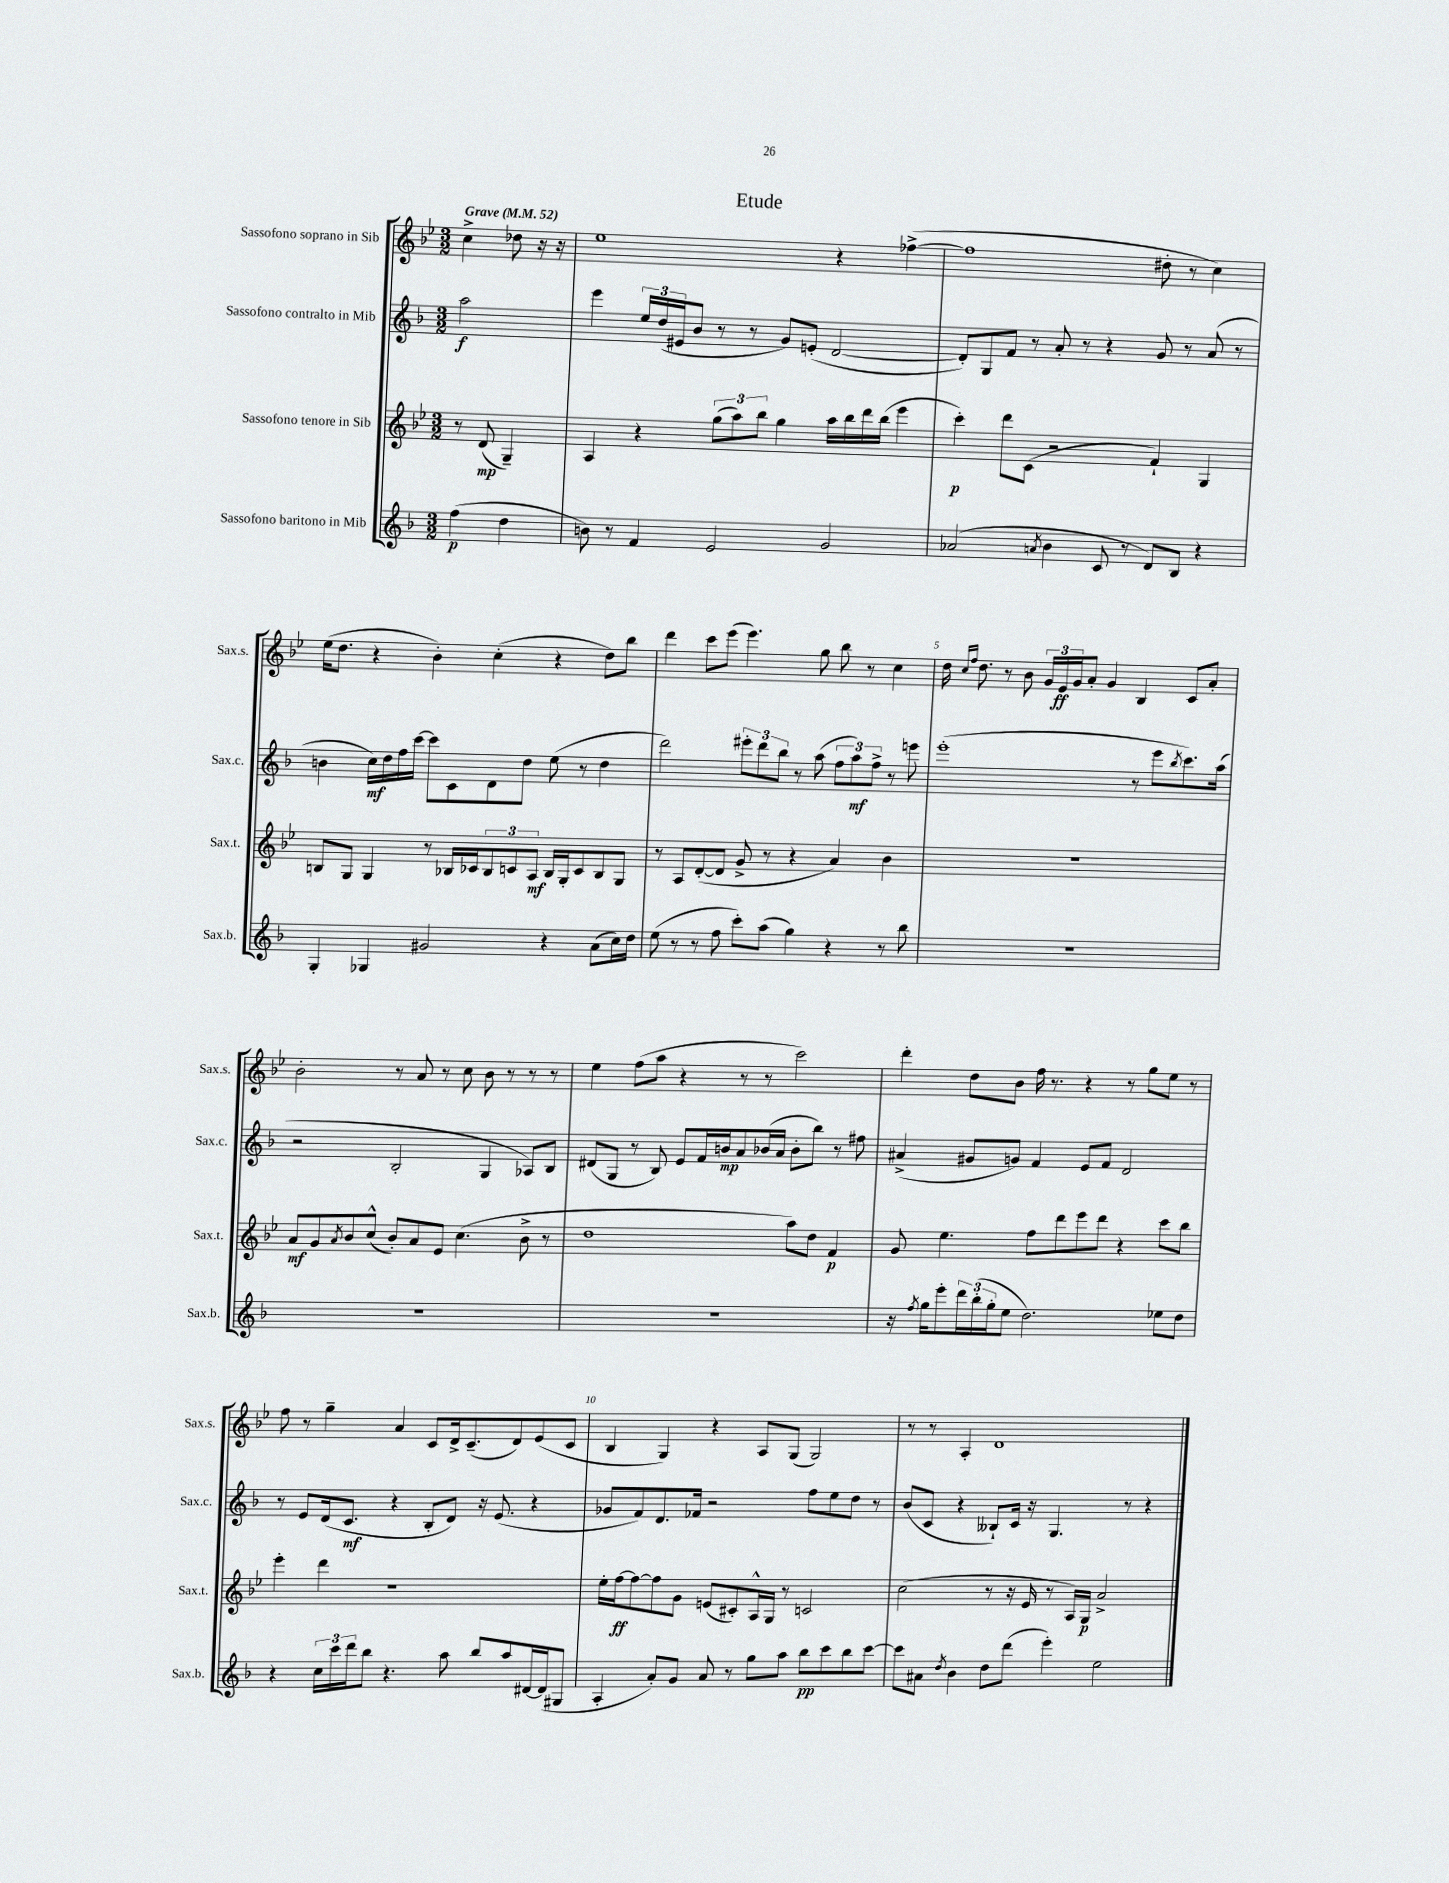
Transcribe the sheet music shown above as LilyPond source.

\header { title = "Etude" }
<<
\new StaffGroup <<
\new Staff = "s0" \with { instrumentName = "Sassofono soprano in Sib" shortInstrumentName = "Sax.s." } {
    \clef treble \key bes \major \numericTimeSignature \time 3/2 \partial 2 \tempo "Grave" 4 = 52
    c''4-> des''8 r16 r16 |
    ees''1 r4 fes''4~->( |
    fes''1 dis''8-. r8 c''4) |
    ees''16( d''8. r4 bes'4-.) c''4-.( r4 d''8) bes''8 |
    d'''4 c'''8 ees'''8( ees'''4.) g''8 bes''8 r8 c''4 |
    d''16 \grace { c''16 f''16 } d''8. r8 bes'8 \tuplet 3/2 { g'16 ees'16\ff g'16 } a'8-. g'4 bes4 c'8 a'8-. |
    bes'2-. r8 a'8 r8 c''8 bes'8 r8 r8 r8 |
    ees''4 f''8( a''8 r4 r8 r8 c'''2) |
    d'''4-. d''8 bes'8 f''16 r8. r4 r8 g''8 ees''8 r8 |
    f''8 r8 g''4-- a'4 c'8 d'16-> c'8.--( d'8) ees'8( c'8 |
    bes4 g4) r4 a8 g8( g2) |
    r8 r8 a4-. d'1 \bar "|." |
}
\new Staff = "s1" \with { instrumentName = "Sassofono contralto in Mib" shortInstrumentName = "Sax.c." } {
    \clef treble \key f \major \numericTimeSignature \time 3/2 \partial 2
    a''2\f |
    e'''4 \tuplet 3/2 { e''16 d''16( eis'16 } bes'8 r8 r8 g'8) e'8-.( d'2~ |
    d'8-.) g8 f'8 r8 a'8-. r8 r4 g'8 r8 a'8( r8 |
    b'4 c''16\mf) d''16 f''16 c'''16~ c'''8 c'8 d'8 d''8 e''8( r8 d''4 |
    d'''2) \tuplet 3/2 { eis'''8-. d'''8 bes''8 } r8 a''8( \tuplet 3/2 { f''8 a''8\mf) f''8-> } r8 e'''8 |
    e'''1-.( r8 e'''8 \acciaccatura { bes''8 } c'''8.) a''16( |
    r2 bes2-. g4 aes8) bes8 |
    dis'8( g8 r8 bes8) e'8 f'16 b'16\mp a'8 bes'16( a'16 bes'8-. bes''8) r8 fis''8 |
    ais'4->( gis'8 g'8) f'4 e'8 f'8 d'2 |
    r8 e'8 d'16( c'8.\mf r4 bes8-. d'8) r16 e'8.( r4 |
    ges'8 f'8) d'8. fes'16 r2 f''8 e''8 d''8 r8 |
    bes'8( c'8 r4 beses8-!) c'16 r16 g4. r8 r4 \bar "|." |
}
\new Staff = "s2" \with { instrumentName = "Sassofono tenore in Sib" shortInstrumentName = "Sax.t." } {
    \clef treble \key bes \major \numericTimeSignature \time 3/2 \partial 2
    r8 d'8\mp( g4--) |
    a4 r4 \tuplet 3/2 { g''8( a''8) bes''8 } g''4 a''16 bes''16 d'''16 bes''16( ees'''4 |
    c'''4-.\p) d'''8 c'8( r2 f'4-!) g4 |
    b8 g8 g4 r8 bes16 ces'16 \tuplet 3/2 { bes8 c'8 a8\mf } bes16 g16-. c'8 bes8 g8 |
    r8 a8 d'8~-.( d'8 g'8-> r8 r4 a'4) bes'4 |
    R1. |
    a'8\mf g'8 \acciaccatura { a'8 } bes'8 c''8-^( bes'8-.) a'8 ees'8 c''4.( bes'8-> r8 |
    d''1 a''8) d''8 f'4\p |
    g'8 ees''4. f''8 d'''8 ees'''8 d'''8 r4 c'''8 bes''8 |
    ees'''4-. d'''4 r1 |
    ees''16-. f''16~\ff f''8~ f''8 g'8 e'8( cis'8-.) a16-^ g16 r8 c'2 |
    c''2( r8 r16 ees'16 r8 a16) g16\p a'2-> \bar "|." |
}
\new Staff = "s3" \with { instrumentName = "Sassofono baritono in Mib" shortInstrumentName = "Sax.b." } {
    \clef treble \key f \major \numericTimeSignature \time 3/2 \partial 2
    f''4\p( d''4 |
    b'8) r8 f'4 e'2 g'2 |
    aes'2( \acciaccatura { a'8 } bes'4 c'8 r8 d'8) bes8 r4 |
    g4-. ges4 gis'2 r4 a'8( c''16) d''16 |
    e''8( r8 r8 f''8 c'''8-.) a''8( g''4) r4 r8 bes''8 |
    R1. |
    R1. |
    R1. |
    r16 \acciaccatura { f''8 } g''16 e'''8-. \tuplet 3/2 { d'''16 bes''16-.( g''16-. } e''8 d''2.) ees''8 d''8 |
    r4 \tuplet 3/2 { c''16 c'''16 d'''16 } bes''8 r4. a''8 bes''8 a''8 dis'16~ dis'16( gis8 |
    a4-. a'8-.) g'8 a'8 r8 g''8 a''8 bes''8\pp c'''8 bes''8 c'''8~ |
    c'''8 ais'8 \acciaccatura { d''8 } bes'4 d''8 d'''8( e'''4-.) e''2 \bar "|." |
}
>>
>>
\layout { \context { \Score \override BarNumber.break-visibility = ##(#f #t #t) barNumberVisibility = #(every-nth-bar-number-visible 5) } }
